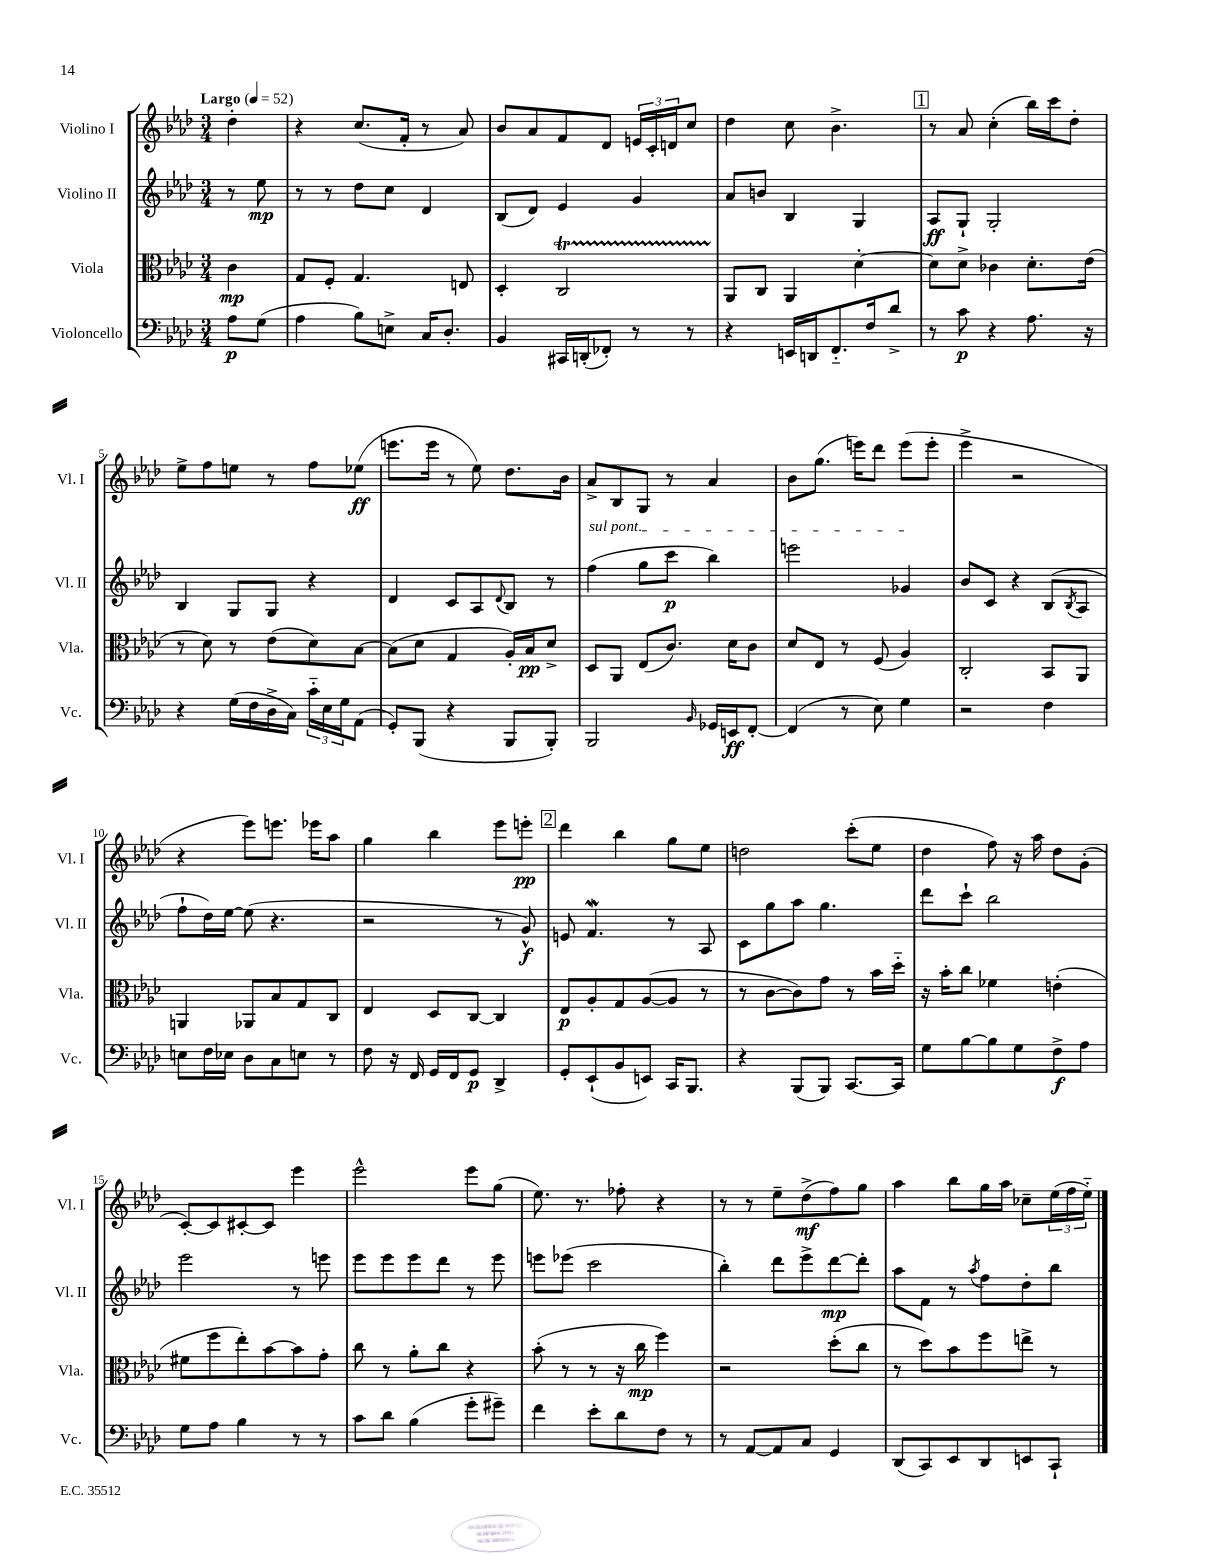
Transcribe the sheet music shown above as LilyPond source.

<<
\new StaffGroup <<
\new Staff = "s0" \with { instrumentName = "Violino I" shortInstrumentName = "Vl. I" } {
    \clef treble \key aes \major \numericTimeSignature \time 3/4 \partial 4 \tempo "Largo" 4 = 52
    des''4-. |
    r4 c''8.( f'16-. r8 aes'8) |
    bes'8 aes'8 f'8 des'8 \tuplet 3/2 { e'16 c'16-. d'16 } c''8 |
    des''4 c''8 bes'4.-> |
    \mark \markup { \box "1" } r8 aes'8 c''4-.( bes''16) c'''16 des''8-. |
    ees''8-> f''8 e''8 r8 f''8 ees''8\ff( |
    e'''8. e'''16 r8 ees''8) des''8. bes'16 |
    aes'8-> bes8 g8 r8 aes'4 |
    bes'8 g''8.( e'''16) des'''8 e'''8( e'''8-. |
    ees'''4-> r2 |
    r4 ees'''8) e'''8. ees'''16 aes''8 |
    g''4 bes''4 ees'''8 e'''8-.\pp |
    \mark \markup { \box "2" } des'''4 bes''4 g''8 ees''8 |
    d''2 c'''8-.( ees''8 |
    des''4 f''8) r16 aes''16 des''8 g'8-.( |
    c'8~-.) c'8 cis'8~-. cis'8 ees'''4 |
    ees'''2-^ ees'''8 g''8( |
    ees''8.) r8. fes''8-. r4 |
    r8 r8 ees''8-- des''8->\mf( f''8) g''8 |
    aes''4 bes''8 g''16 aes''16 ces''8-- \tuplet 3/2 { ees''16( f''16 ees''16-_) } \bar "|." |
}
\new Staff = "s1" \with { instrumentName = "Violino II" shortInstrumentName = "Vl. II" } {
    \clef treble \key aes \major \numericTimeSignature \time 3/4 \partial 4
    r8 ees''8\mp |
    r8 r8 des''8 c''8 des'4 |
    bes8( des'8) ees'4 g'4 |
    aes'8 b'8 bes4 g4 |
    \mark \markup { \box "1" } aes8\ff g8-! g2-. |
    bes4 g8 g8 r4 |
    des'4 c'8 aes8 \appoggiatura { des'8 } bes8 r8 |
    \once \override TextSpanner.bound-details.left.text = \markup { \italic "sul pont." } f''4\startTextSpan( g''8 c'''8\p bes''4) |
    e'''2 ges'4\stopTextSpan |
    bes'8 c'8 r4 bes8( \acciaccatura { bes8 } aes8 |
    f''8-! des''16) ees''16~ ees''8( r4. |
    r2 r8 g'8-^\f) |
    \mark \markup { \box "2" } e'8 f'4.\mordent r8 aes8 |
    c'8 g''8 aes''8 g''4. |
    des'''8 c'''8-! bes''2 |
    ees'''2 r8 e'''8 |
    ees'''8 ees'''8 ees'''8 des'''8 r8 ees'''8 |
    e'''8 ees'''8( c'''2 |
    bes''4-.) des'''8 ees'''8-> des'''8~\mp des'''8-. |
    aes''8 f'8 r8 \acciaccatura { aes''8 } f''8 des''8-. bes''8 \bar "|." |
}
\new Staff = "s2" \with { instrumentName = "Viola" shortInstrumentName = "Vla." } {
    \clef alto \key aes \major \numericTimeSignature \time 3/4 \partial 4
    c'4\mp |
    g8 f8-. g4. e8 |
    des4-. c2\startTrillSpan |
    aes,8\stopTrillSpan c8 aes,4 des'4~-. |
    \mark \markup { \box "1" } des'8 des'8-> ces'4 des'8.-. ees'16( |
    r8 des'8) r8 ees'8( des'8) bes8~ |
    bes8( des'8 g4 aes16-.) bes16\pp des'8-> |
    des8 aes,8 ees8( c'8.) des'16 c'8 |
    des'8 ees8 r8 f8( aes4) |
    c2-. bes,8 aes,8 |
    a,4 aes,8 bes8 g8 c8 |
    ees4 des8 c8~ c4 |
    \mark \markup { \box "2" } ees8\p aes8-. g8 aes8~( aes8 r8 |
    r8 c'8~ c'8) g'8 r8 bes'16 des''16-_ |
    r16 bes'16-. c''8 fes'4 e'4-.( |
    fis'8 f''8 ees''8-.) bes'8~ bes'8 g'8-. |
    c''8 r8 aes'8-. c''8 r4 |
    bes'8-.( r8 r8 r16 c''16\mp f''4) |
    r2 des''8-.( c''8 |
    r8 des''8) bes'8 f''8 e''8-> r8 \bar "|." |
}
\new Staff = "s3" \with { instrumentName = "Violoncello" shortInstrumentName = "Vc." } {
    \clef bass \key aes \major \numericTimeSignature \time 3/4 \partial 4
    aes8\p g8( |
    aes4 bes8) e8-> c16 des8.-. |
    bes,4 cis,16 d,16-.( fes,8-.) r8 r8 |
    r4 e,16 d,16 f,8.-_ f16 des'8-> |
    \mark \markup { \box "1" } r8 c'8\p r4 aes8. r16 |
    r4 g16( f16 des16-> c16) \tuplet 3/2 { c'16-_ ees16 g16 } aes,8( |
    g,8-.) bes,,8( r4 bes,,8 bes,,8-.) |
    bes,,2 \grace { bes,16 } ges,16 e,16\ff f,8~-. |
    f,4( r8 ees8) g4 |
    r2 f4 |
    e8 f16 ees16 des8 c8 e8 r8 |
    f8 r16 f,16 g,16 f,16 g,8\p des,4-> |
    \mark \markup { \box "2" } g,8-. ees,8-!( bes,8 e,8) c,16 bes,,8. |
    r4 bes,,8( bes,,8) c,8.~ c,16 |
    g8 bes8~ bes8 g8 f8->\f aes8 |
    g8 aes8 bes4 r8 r8 |
    c'8 des'8 bes4( g'8-. gis'8--) |
    f'4 ees'8-. des'8 f8 r8 |
    r8 aes,8~ aes,8 c8 g,4 |
    des,8( c,8) ees,8 des,8 e,8 c,8-! \bar "|." |
}
>>
>>
